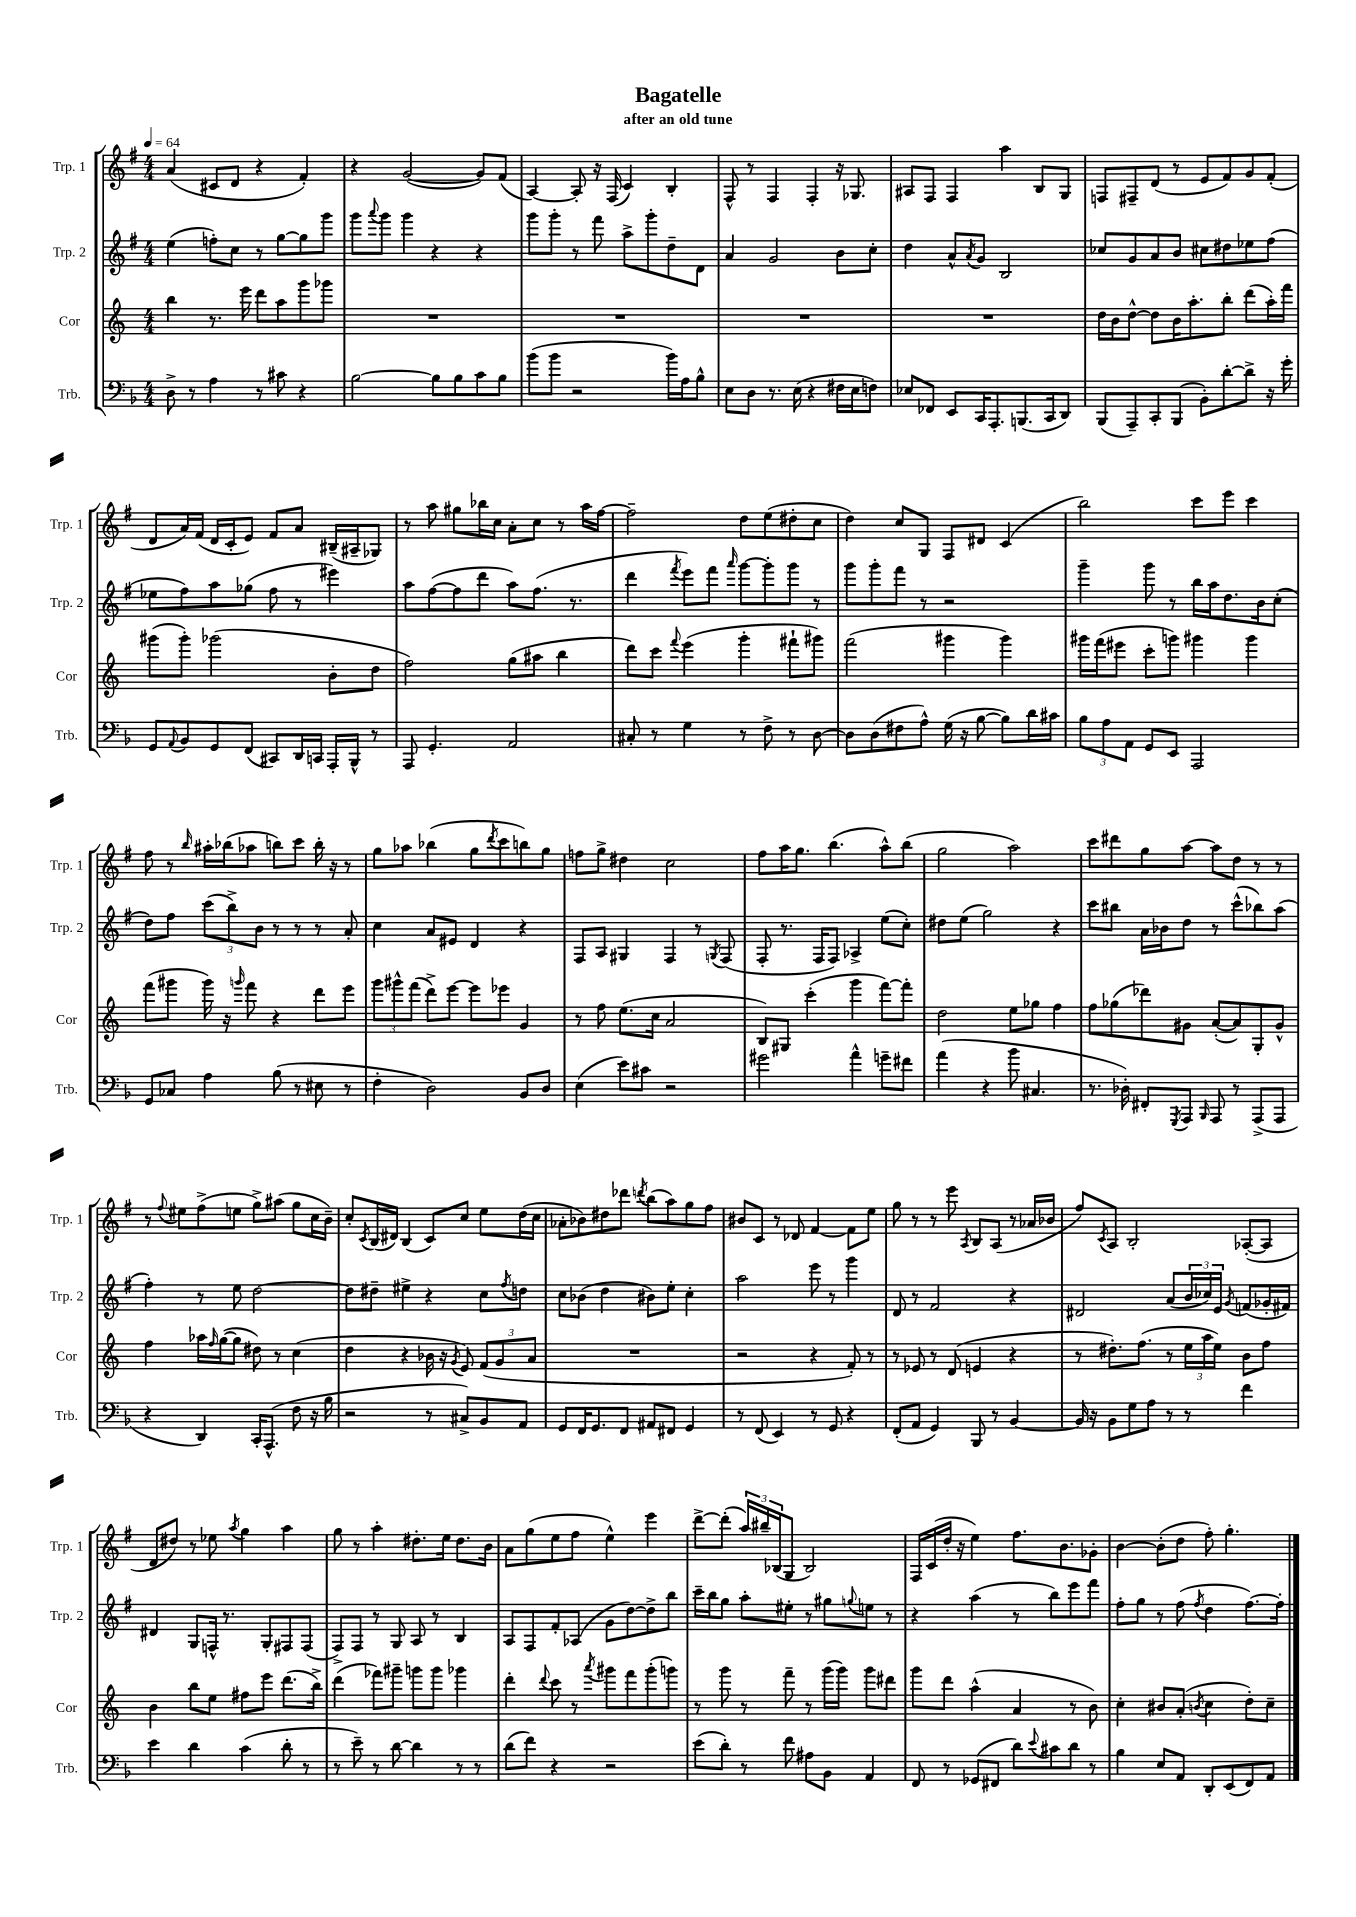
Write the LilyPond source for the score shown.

\header { title = "Bagatelle" subtitle = "after an old tune" }
<<
\new StaffGroup <<
\new Staff = "s0" \with { instrumentName = "Trp. 1" shortInstrumentName = "Trp. 1" } {
    \clef treble \key g \major \numericTimeSignature \time 4/4 \tempo 4 = 64
    a'4( cis'8 d'8 r4 fis'4-.) |
    r4 g'2~( g'8) fis'8( |
    a4~) a8-. r16 fis16( c'4) b4-. |
    fis8-^ r8 fis4 fis4-. r16 ges8. |
    ais8 fis8 fis4 a''4 b8 g8 |
    f8 fis8-- d'8( r8 e'8 fis'8) g'8 fis'8-.( |
    d'8 a'16) fis'16( d'16 c'16-. e'8) fis'8 a'8 bis16--( ais16-- ges8) |
    r8 a''8 gis''8 bes''16 c''16 a'8-. c''8 r8 a''16 fis''16~ |
    fis''2-- d''8 e''8( dis''8-. c''8 |
    d''4) c''8 g8 fis8 dis'8 c'4( |
    b''2) c'''8 e'''8 c'''4 |
    fis''8 r8 \grace { b''16 } ais''16-. bes''16( aes''8 b''8) c'''8 b''16-. r16 r8 |
    g''8 aes''8 bes''4( g''8 \acciaccatura { d'''8 } c'''8 b''8) g''8 |
    f''8 g''8-> dis''4 c''2 |
    fis''8 a''16 g''8. b''4.( a''8-^) b''8( |
    g''2 a''2) |
    c'''8 dis'''8 g''8 a''8~ a''8 d''8 r8 r8 |
    r8 \appoggiatura { fis''8 } eis''8 fis''8->( e''8 g''8->) ais''8( g''8 c''16 b'16--) |
    c''8-. \acciaccatura { c'8 } b16( dis'16) b4( c'8) c''8 e''8 d''16( c''16 |
    aes'8-. bes'8) dis''8 des'''8 \acciaccatura { d'''8 } b''8( a''8) g''8 fis''8 |
    bis'8 c'8 r8 des'8 fis'4~ fis'8 e''8 |
    g''8 r8 r8 e'''8 \acciaccatura { a8 } b8 a8( r8 aes'16 bes'16 |
    fis''8) \acciaccatura { c'8 } a8 b2-. aes8~-.( aes8 |
    d'8 dis''8) r8 ees''8 \acciaccatura { a''8 } g''4 a''4 |
    g''8 r8 a''4-. dis''8.-. e''16 dis''8. b'16 |
    a'8 g''8( e''8 fis''8 e''4-^) e'''4 |
    d'''8~-> d'''8-.( \tuplet 3/2 { a''16) bis''16-- bes16( } g8 bes2) |
    fis16 c'16( d''16-. r16 e''4) fis''8. b'8. ges'8-. |
    b'4~ b'8-.( d''8 fis''8-.) g''4.-. \bar "|." |
}
\new Staff = "s1" \with { instrumentName = "Trp. 2" shortInstrumentName = "Trp. 2" } {
    \clef treble \key g \major \numericTimeSignature \time 4/4
    e''4( f''8-.) c''8 r8 g''8~ g''8 g'''8 |
    g'''8 \appoggiatura { a'''8 } g'''8 g'''4 r4 r4 |
    g'''8 g'''8-. r8 fis'''8 a''8-> g'''8-. d''8-- d'8 |
    a'4 g'2 b'8 c''8-. |
    d''4 a'8-^ \acciaccatura { a'8 } g'8 b2 |
    ces''8 g'8 a'8 b'8 cis''8 dis''8 ees''8 fis''8( |
    ees''8 fis''8) a''8 ges''8( fis''8 r8 eis'''4) |
    a''8 fis''8~( fis''8 d'''8 a''8) fis''8.( r8. |
    d'''4 \acciaccatura { fis'''8 } e'''8) fis'''8 \grace { a'''16 } g'''8~ g'''8-. g'''8 r8 |
    g'''8 g'''8-. fis'''8 r8 r2 |
    g'''4-- g'''8 r8 b''16 a''16 d''8. b'16 c''8-.( |
    d''8) fis''8 \tuplet 3/2 { c'''8( b''8->) b'8 } r8 r8 r8 a'8-. |
    c''4 a'8 eis'8 d'4 r4 |
    fis8 a8 gis4 fis4 r8 \acciaccatura { g8 } fis8( |
    fis8-. r8. fis16 fis8) aes4-> e''8( c''8-.) |
    dis''8 e''8( g''2) r4 |
    c'''8 bis''8 a'16 bes'16 d''8 r8 c'''8-^( bes''8) a''8( |
    fis''4-.) r8 e''8 d''2~ |
    d''8 dis''8-- eis''4-> r4 c''8 \acciaccatura { fis''8 } d''8 |
    c''8 bes'8( d''4 bis'8) e''8-. c''4-. |
    a''2 e'''8 r8 g'''4 |
    d'8 r8 fis'2 r4 |
    dis'2 a'8( \tuplet 3/2 { b'16 ces''16) e'16 } \acciaccatura { g'8 } f'8( ges'16-. fis'16) |
    dis'4 g8 f16-^ r8. g8-. fis8 fis8( |
    fis8->) fis8 r8 g8 a8 r8 b4 |
    a8 fis8 fis'8-. aes8( g'8 d''8~) d''8-> b''8 |
    c'''16-- b''16 g''8 a''8-. eis''8-. r8 gis''8 \appoggiatura { g''8 } e''8 r8 |
    r4 a''4( r8 b''8) e'''8 fis'''8 |
    fis''8-. g''8 r8 fis''8( \acciaccatura { fis''8 } d''4 fis''8.~) fis''16-. \bar "|." |
}
\new Staff = "s2" \with { instrumentName = "Cor" shortInstrumentName = "Cor" } {
    \clef treble \key c \major \numericTimeSignature \time 4/4
    b''4 r8. e'''16 d'''8 a''8 g'''8 ges'''8 |
    R1 |
    R1 |
    R1 |
    R1 |
    d''16 b'16 d''8~-^ d''8 b'16 a''8.-. b''8-. d'''8( a''16-.) f'''16 |
    gis'''8( gis'''8-.) ges'''2( b'8-. d''8 |
    f''2) g''8( ais''8 b''4 |
    d'''8) c'''8 \appoggiatura { f'''8 } e'''4( g'''4-. fis'''8-! gis'''8) |
    f'''2( gis'''4 gis'''4) |
    gis'''16 f'''16( eis'''8 c'''8-. g'''8) gis'''4 gis'''4 |
    f'''8( gis'''8 gis'''16) r16 \grace { g'''16 } f'''8 r4 d'''8 e'''8 |
    \tuplet 3/2 { g'''8 gis'''8-^ f'''8( } d'''8->) e'''8~ e'''8 ees'''8 g'4 |
    r8 f''8 e''8.( c''16 a'2 |
    b8) gis8 c'''4-.( g'''4 f'''8~) f'''8-. |
    d''2 e''8 ges''8 f''4 |
    f''8 ges''8( des'''8) gis'8 a'8~-.( a'8) g8-. gis'8-^ |
    f''4 aes''16 \grace { f''16 } g''16~( g''8 dis''8) r8 c''4( |
    d''4 r4 bes'16 r16 \acciaccatura { g'8 } e'8) \tuplet 3/2 { f'8( g'8 a'8 } |
    R1 |
    r2 r4 f'8-.) r8 |
    r8 ees'8 r8 d'8( e'4 r4 |
    r8 dis''8.-.) f''8.( r8 \tuplet 3/2 { e''16 a''16 e''16) } b'8 f''8 |
    b'4 b''8 e''8 fis''8 e'''8 d'''8.( b''16->) |
    d'''4( fes'''8) gis'''8-- g'''8 g'''8 ges'''4 |
    d'''4-. \appoggiatura { d'''8 } c'''8 r8 \acciaccatura { a'''8 } gis'''8 f'''8 gis'''8-.( g'''8) |
    r8 g'''8 r8 f'''8-- r8 g'''16( g'''16) g'''8 dis'''8 |
    g'''8 d'''8 a''4-^( a'4 r8 b'8) |
    c''4-. bis'8 a'8-.( \acciaccatura { b'8 } c''4 d''8-.) c''8-- \bar "|." |
}
\new Staff = "s3" \with { instrumentName = "Trb." shortInstrumentName = "Trb." } {
    \clef bass \key f \major \numericTimeSignature \time 4/4
    d8-> r8 a4 r8 cis'8 r4 |
    bes2~ bes8 bes8 c'8 bes8 |
    bes'8( bes'8 r2 bes'16) a16 bes8-^ |
    e8 d8 r8. e16( r4 fis16 e16 f8) |
    ees8 fes,8 e,8 c,16 a,,8.-. b,,8.( c,16 d,8) |
    bes,,8( a,,8--) c,8-. bes,,8( bes,8-.) d'8~-. d'8-> r16 g'16-. |
    g,8 \appoggiatura { a,8 } bes,8 g,8 f,8( cis,8) d,16 c,16 a,,16-. bes,,16-^ r8 |
    a,,8 g,4.-. a,2 |
    cis8-. r8 g4 r8 f8-> r8 d8~ |
    d8 d8( fis8 a8-^) g16( r16 bes8~ bes8) d'16 cis'16 |
    \tuplet 3/2 { bes8 a8 a,8 } g,8 e,8 a,,2 |
    g,8 ces8 a4 bes8( r8 eis8 r8 |
    f4-. d2) bes,8 d8 |
    e4( e'8) cis'8 r2 |
    gis'2 a'4-^ g'8-- fis'8 |
    a'4( r4 bes'8 cis4. |
    r8. des16-.) fis,8-. \acciaccatura { g,,8 } a,,8 \grace { bes,,16 } a,,8 r8 a,,8->( a,,8 |
    r4 d,4) c,16-. a,,8.-^( f8 r16 bes16 |
    r2 r8 cis8->) bes,8 a,8 |
    g,8 f,16 g,8. f,8 ais,8 fis,8 g,4 |
    r8 f,8( e,4) r8 g,8 r4 |
    f,8-.( a,8 g,4) bes,,8 r8 bes,4~ |
    bes,16 r16 bes,8 g8 a8 r8 r8 f'4 |
    e'4 d'4 c'4( d'8-. r8 |
    r8 e'8--) r8 d'8~ d'4 r8 r8 |
    d'8( f'8) r4 r2 |
    e'8( d'8-.) r8 f'8 ais8 bes,8 a,4 |
    f,8 r8 ges,8( fis,8 d'8) \appoggiatura { e'8 } cis'8 d'8 r8 |
    bes4 e8 a,8 d,8-. e,8( f,8) a,8 \bar "|." |
}
>>
>>
\layout { \context { \Score \remove "Bar_number_engraver" } }
